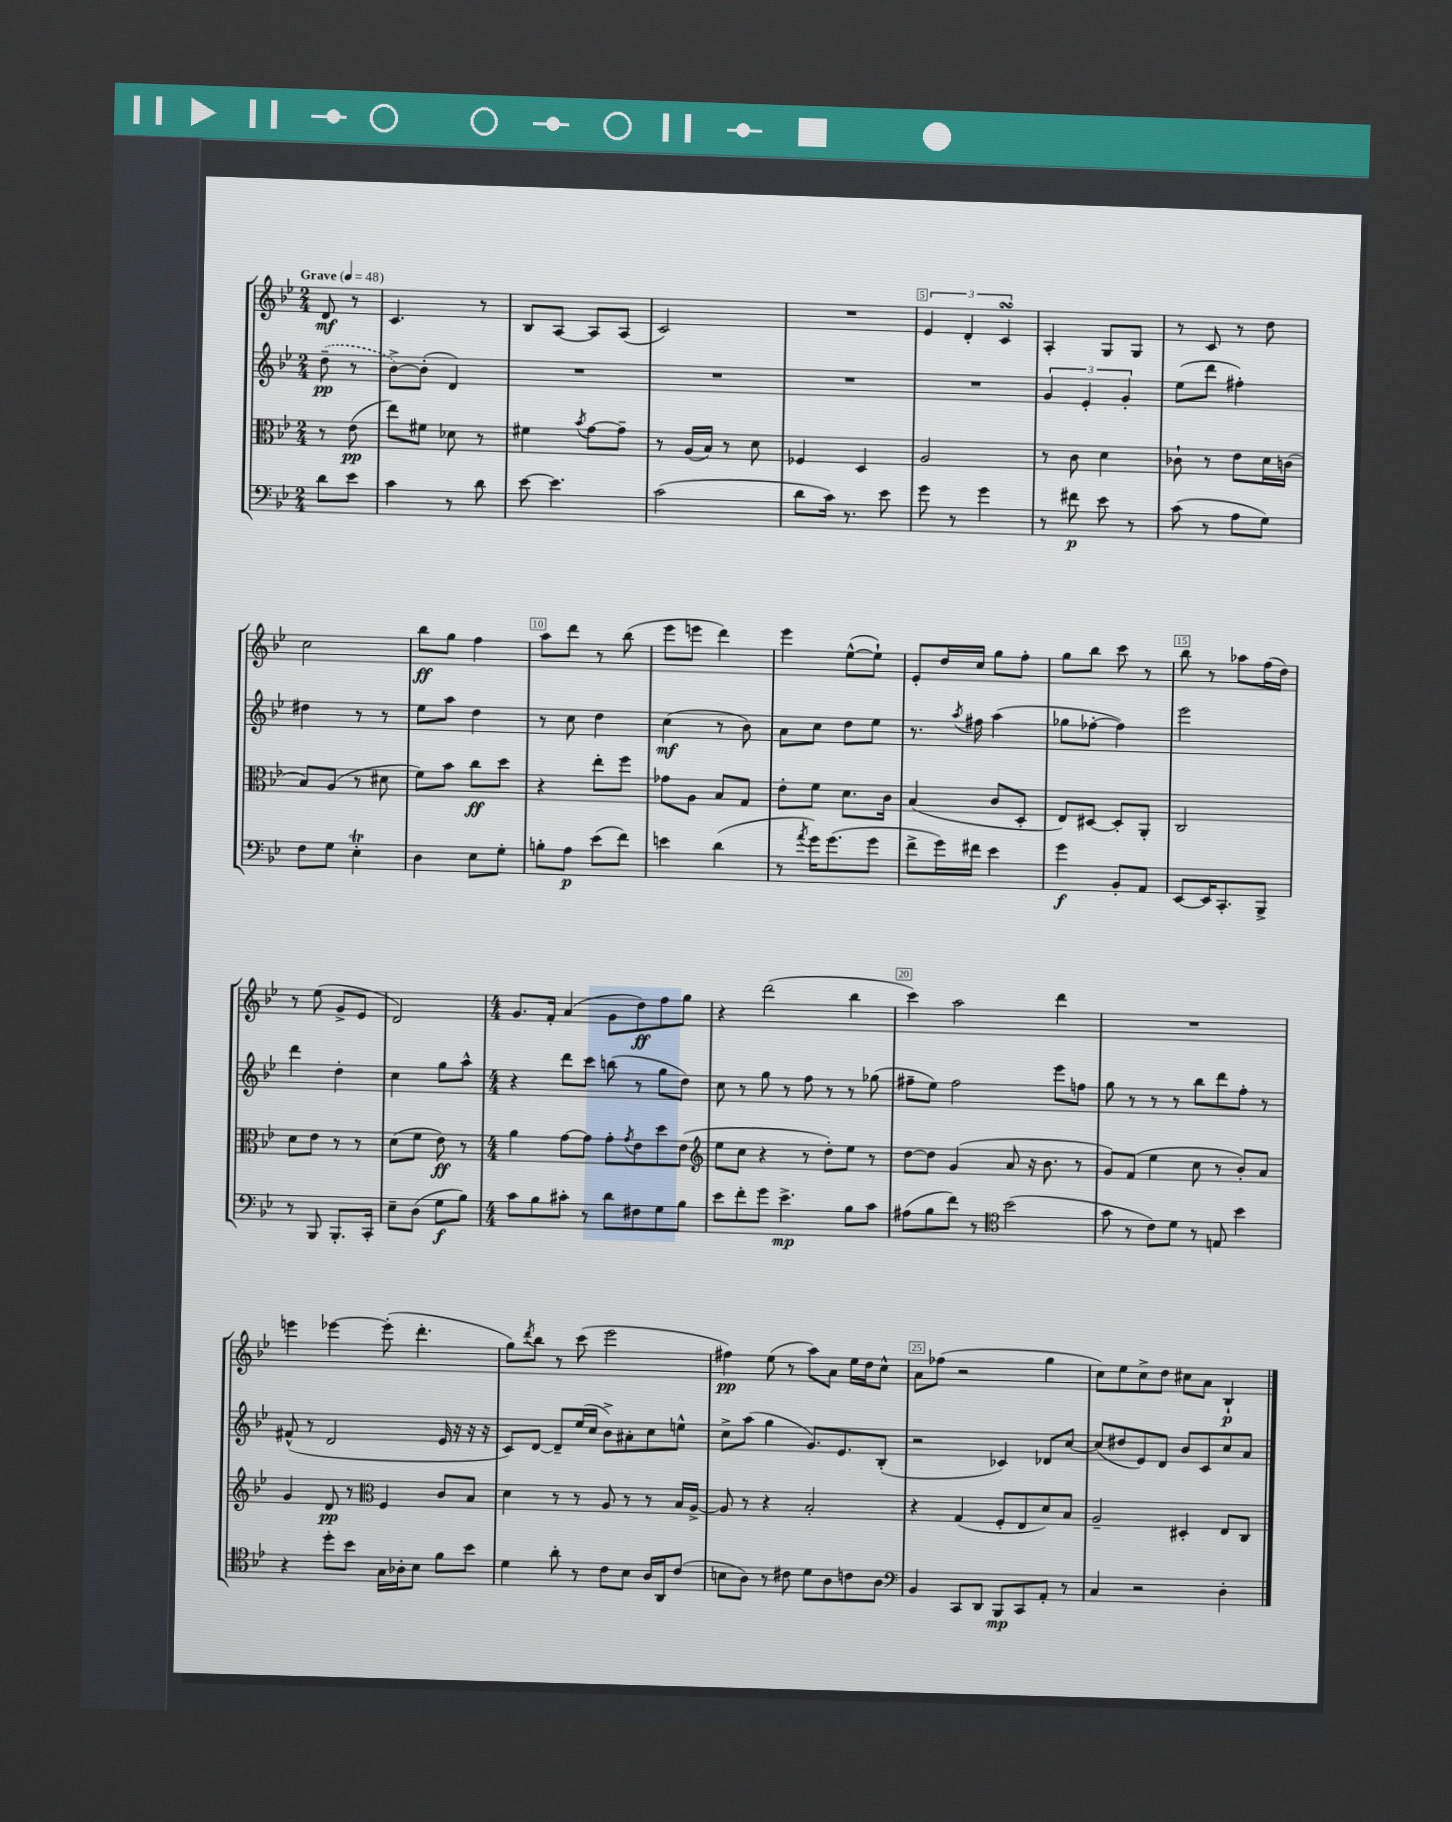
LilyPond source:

<<
\new StaffGroup <<
\new Staff = "s0" {
    \clef treble \key bes \major \numericTimeSignature \time 2/4 \partial 4 \tempo "Grave" 4 = 48
    d'8\mf r8 |
    c'4. r8 |
    bes8 a8~ a8 a8( |
    c'2) |
    R2 |
    \tuplet 3/2 { ees'4 d'4-. c'4\turn } |
    a4-. g8 g8 |
    r8 c'8 r8 d''8 |
    c''2 |
    bes''8\ff g''8 f''4 |
    a''8 d'''8 r8 bes''8( |
    ees'''8 e'''8 d'''4) |
    ees'''4 ees''8~-^( ees''8-!) |
    ees'8-. d''16 c''16 g''8 f''8-. |
    g''8 bes''8 c'''8 r8 |
    bes''8 r8 aes''8 f''16( d''16) |
    r8 ees''8( g'8-> ees'8 |
    d'2) |
    \numericTimeSignature \time 4/4 g'8. f'16-. a'4( g'8 d''8\ff) f''8 g''8 |
    r4 d'''2( bes''4 |
    c'''4) a''2 d'''4 |
    R1 |
    e'''4 ees'''4~ ees'''8-.( d'''4.-. |
    g''8) \acciaccatura { d'''8 } bes''8 r8 c'''8( ees'''2 |
    fis''4\pp) ees''8( r8 a''8) a'8 ees''16 d''16 c''8-^ |
    a'8 fes''8( r2 g''4 |
    c''8) ees''8 c''8-> d''8 cis''8 a'8 bes4-!\p \bar "|." |
}
\new Staff = "s1" {
    \clef treble \key bes \major \numericTimeSignature \time 2/4 \partial 4
    \once \slurDashed d''8--\pp( r8 |
    bes'8~->) bes'8-.( d'4) |
    R2 |
    R2 |
    R2 |
    R2 |
    \tuplet 3/2 { g'4 ees'4-. g'4-. } |
    ees''8( d'''8 fis''4-.) |
    dis''4 r8 r8 |
    ees''8 a''8 d''4 |
    r8 c''8 d''4 |
    c''4\mf( r8 bes'8) |
    a'8 c''8 d''8 ees''8 |
    r8. \acciaccatura { a''8 } fis''16 a''4( |
    ges''8 fes''8~-. fes''4) |
    ees'''2 |
    d'''4 d''4-. |
    c''4 g''8 a''8-^ |
    \numericTimeSignature \time 4/4 r4 d'''8 c'''8 b''8( r8 g''8 d''8) |
    c''8 r8 g''8 r8 f''8 r8 r8 ges''8( |
    fis''8-- ees''8) fis''2 ees'''8 f''8 |
    g''8 r8 r8 r8 bes''8 d'''8 f''8-. r8 |
    fis'8-^( r8 d'2 ees'16 r16 r16 r16 |
    c'8) d'8~ d'8-- ees''16( c''16 bes'8->) ais'8-. c''8 e''8-^ |
    c''8-> a''8( g''4 g'8.) ees'8. bes8-.( |
    r2 ces'4) des'8 c''8~ |
    c''8( dis''8 ees'8) d'8 bes'8 c'8 c''8 a'8 \bar "|." |
}
\new Staff = "s2" {
    \clef alto \key bes \major \numericTimeSignature \time 2/4 \partial 4
    r8 ees'8\pp( |
    ees''8) fis'8 des'8 r8 |
    fis'4 \acciaccatura { bes'8 } g'8~ g'8-- |
    r8 a16( bes16) r8 d'8 |
    fes4 d4 |
    a2 |
    r8 c'8 d'4 |
    ces'8-! r8 ees'8 d'16 c'16( |
    bes8) a8( r8 dis'8 |
    f'8) bes'8 c''8\ff d''8 |
    r4 ees''8-. f''8 |
    ges'8 a8 bes8 g8 |
    ees'8-. f'8 d'8. c'16 |
    bes4( c'8 d8-. |
    ees8) dis8~ dis8-. a,8-. |
    c2 |
    d'8 ees'8 r8 r8 |
    d'8( f'8 ees'8\ff) r8 |
    \numericTimeSignature \time 4/4 a'4 g'8~ g'8 g'8-. \acciaccatura { g'8 } ees'8 d''8 ees'8( |
    \clef treble ees''8 c''8 r4 r8 d''8-.) ees''8 r8 |
    d''8~ d''8 g'4( a'8 r16 bes'8. r8 |
    g'8) f'8( ees''4 c''8 r8 bes'8-.) a'8 |
    g'4 d'8\pp r8 \clef alto f4 c'8 bes8 |
    d'4 r8 r8 a8 r8 r8 bes16 a16~-> |
    a8 r8 r4 bes2-. |
    r4 g4( f8-. ees8 d'8) bes8 |
    a2-- dis4-. ees8 c8 \bar "|." |
}
\new Staff = "s3" {
    \clef bass \key bes \major \numericTimeSignature \time 2/4 \partial 4
    d'8 ees'8 |
    c'4 r8 d'8 |
    ees'8~ ees'4. |
    c'2( |
    d'8 c'16) r8. ees'8 |
    g'8 r8 g'4 |
    r8 fis'8\p ees'8 r8 |
    c'8( r8 a8 g8) |
    f8 g8 ees4-.\trill |
    d4 ees8 g8-. |
    b8-. a8\p ees'8( f'8) |
    e'4 d'4( |
    r8 \acciaccatura { a'8 } g'16) g'8.( g'8 |
    f'8-> g'16) fis'16 ees'4 |
    g'4\f bes,8-. a,8 |
    ees,8~ ees,16 c,8.-. bes,,8-> |
    r8 bes,,8 bes,,8.-. c,16-. |
    ees8-- d8( g8\f bes8) |
    \numericTimeSignature \time 4/4 c'8 bes8 cis'8-. r8 d'8 fis8 g8 bes8 |
    ees'8 f'8-. g'8 ees'4.->\mp bes8 c'8 |
    ais8( bes8 f'8) r8 \clef tenor bes'2( |
    g'8 r8 c'8) d'8 r8 e8 bes'4 |
    r4 d''8-. bes'8 g16 aes16-. bes8 f'8 bes'8 |
    d'4 a'8-. r8 c'8 bes8 a16 a,16 c'8( |
    b8 a8) r8 cis'8 d'8 a8 c'8 a8 |
    \clef bass bes,4 c,8 d,8 bes,,8\mp c,8 a,8-. r8 |
    c4 r2 d4-. \bar "|." |
}
>>
>>
\layout { \context { \Score \override BarNumber.break-visibility = ##(#f #t #t) barNumberVisibility = #(every-nth-bar-number-visible 5) \override BarNumber.stencil = #(make-stencil-boxer 0.1 0.3 ly:text-interface::print) } }
